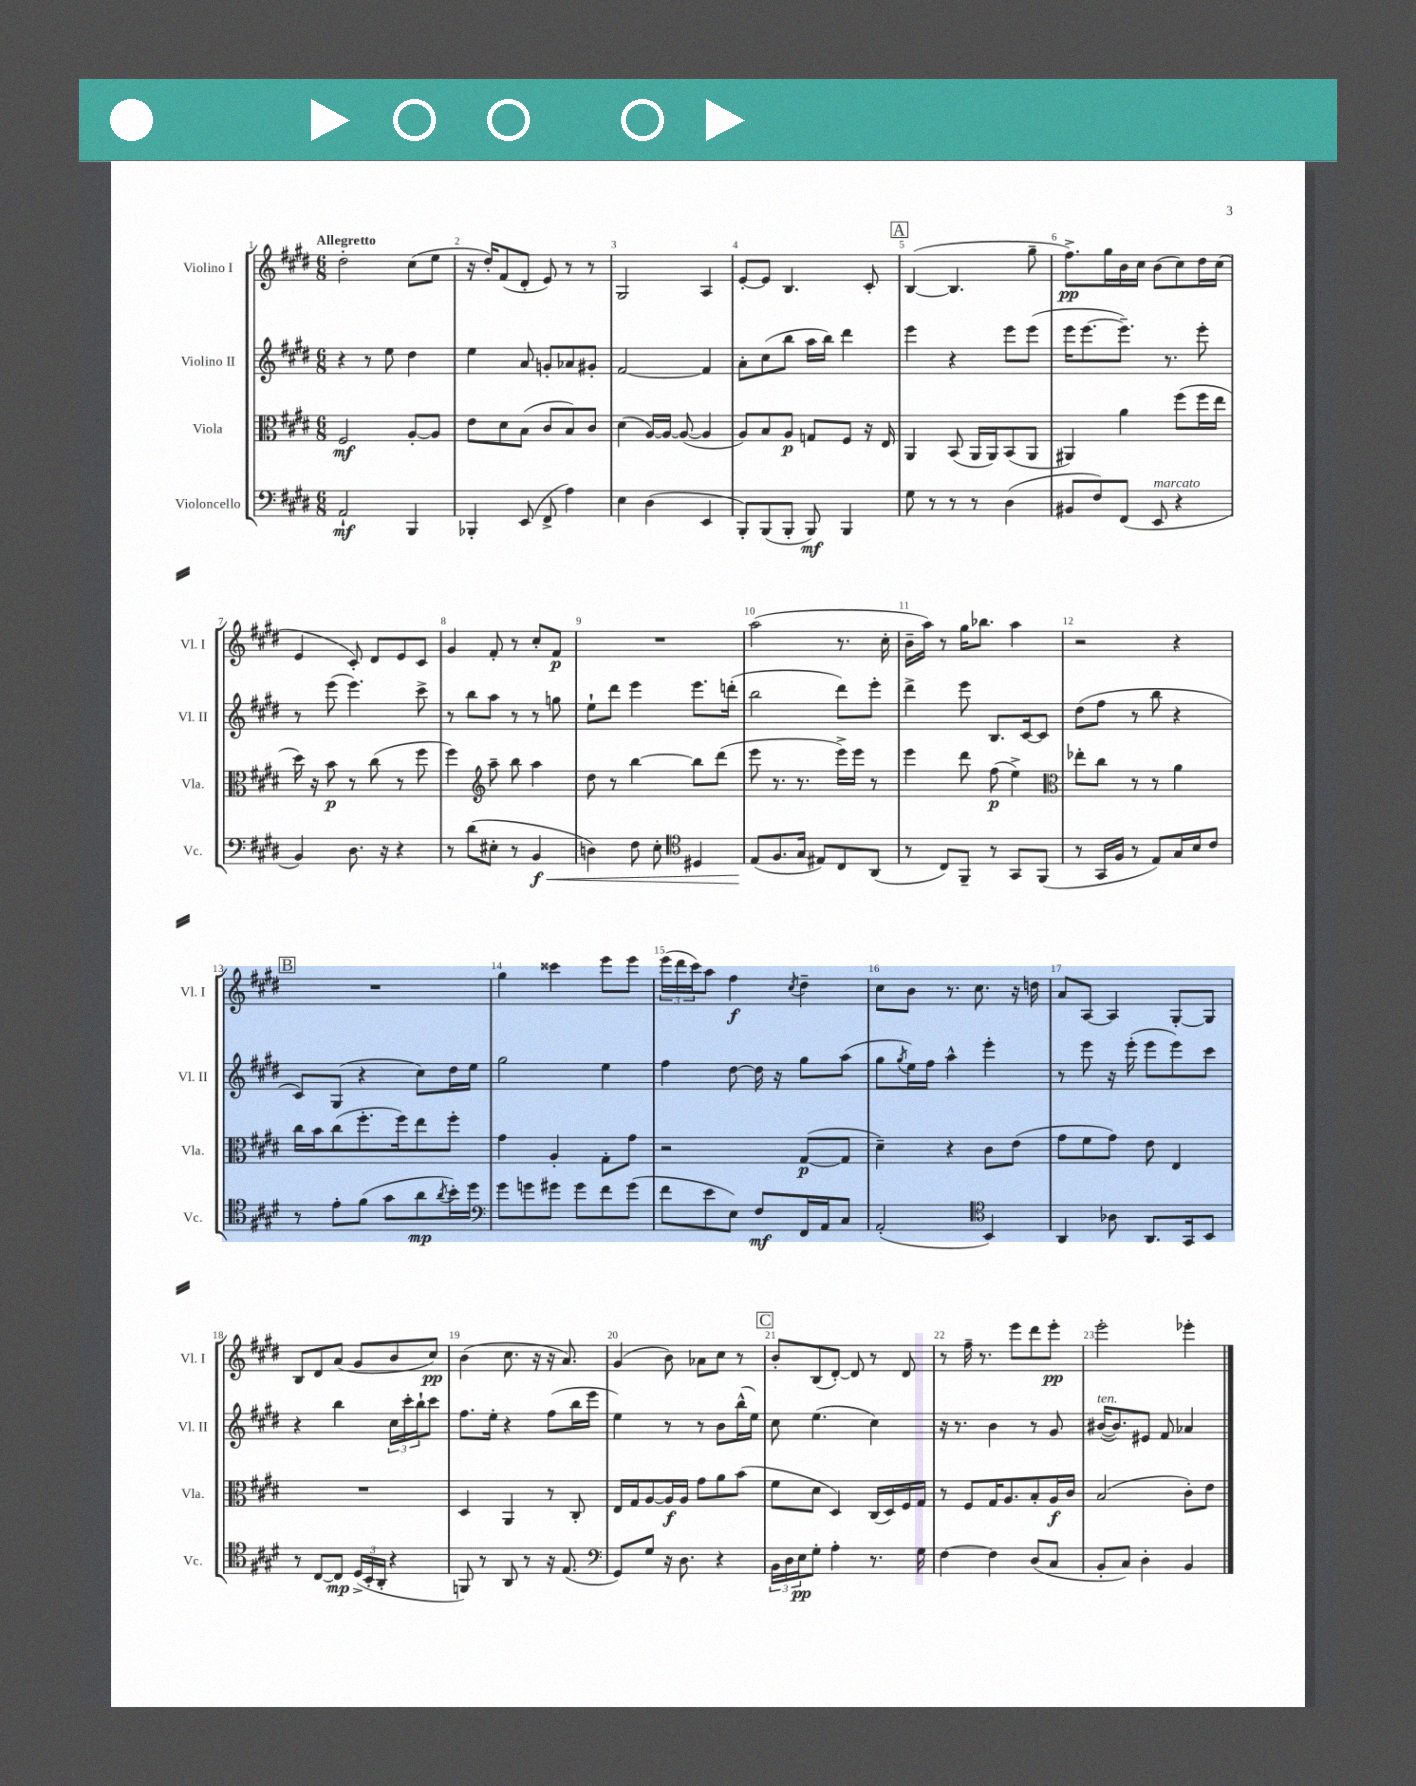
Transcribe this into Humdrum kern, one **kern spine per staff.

**kern	**dynam	**kern	**dynam	**kern	**kern	**dynam
*part4	*part4	*part3	*part3	*part2	*part1	*part1
*staff4	*staff4	*staff3	*staff3	*staff2	*staff1	*staff1
*I"Violoncello	*	*I"Viola	*	*I"Violino II	*I"Violino I	*
*I'Vc.	*	*I'Vla.	*	*I'Vl. II	*I'Vl. I	*
*clefF4	*	*clefC3	*	*clefG2	*clefG2	*
*k[f#c#g#d#]	*	*k[f#c#g#d#]	*	*k[f#c#g#d#]	*k[f#c#g#d#]	*
*M6/8	*	*M6/8	*	*M6/8	*M6/8	*
=1	=1	=1	=1	=1	=1	=1
!	!	!	!	!	!LO:TX:a:B:t=Allegretto	!
2AA`/	mf	2F#/	mf	4r	2dd#'\	.
.	.	.	.	8r	.	.
.	.	.	.	8ee\	.	.
4BBB/	.	[8A'/L	.	4dd#\	(8cc#\L	.
.	.	8A/J]	.	.	8ee\J	.
=2	=2	=2	=2	=2	=2	=2
4BBB-X'/	.	8e\L	.	4ee\	16r	.
.	.	.	.	.	16dd#'/KL)	.
.	.	8d#\	.	.	(8f#/	.
(8EE/	.	(8B\J	.	8a/	8d#'/J	.
8FF#^/	.	8c#/L	.	8gn'/L	8e/)	.
4A\)	.	8B/)	.	8a-X/	8r	.
.	.	8c#/J	.	8g#X'/J	8r	.
=3	=3	=3	=3	=3	=3	=3
4E\	.	(4d#\	.	[2f#/	2G#/	.
(4D#\	.	[16A/LL)	.	.	.	.
.	.	16A/JJ_	.	.	.	.
.	.	(8A/_	.	.	.	.
4EE/	.	4A/]	.	4f#/]	4A/	.
=4	=4	=4	=4	=4	=4	=4
8BBB'/L)	.	8A/L)	.	8a'\L	[8e'/L	.
(8BBB/	.	8B/	.	(8cc#\	8e/J]	.
8BBB'/J	.	8A/J	p	8bb\J	4.B/	.
8BBB/)	mf	8Gn/L	.	16aa\LL	.	.
.	.	.	.	16bb\JJ)	.	.
4BBB/	.	8F#/J	.	4ddd#\	.	.
.	.	16r	.	.	8c#'/	.
.	.	16E/	.	.	.	.
!!LO:REH:place=s1:t=A
=5	=5	=5	=5	=5	=5	=5
8G#\	.	4AA/	.	4eee\	([4B/	.
8r	.	.	.	.	.	.
8r	.	(8BB/	.	4r	4.B/]	.
8r	.	16AA/LL	.	.	.	.
.	.	16AA/J)	.	.	.	.
(4D#\	.	(8BB/	.	8eee\L	.	.
.	.	8AA/J	.	(8eee\J	8gg#~\	.
=6	=6	=6	=6	=6	=6	=6
8BB#X/L	.	4AA#X/)	.	16eee\KL	8.ff#^\L)	pp
.	.	.	.	[8.eee\	.	.
8F#/)	.	.	.	.	.	.
.	.	.	.	.	16gg#\L	.
(8FF#/J	.	4a\	.	8.eee~\J])	16b\	.
.	.	.	.	.	16cc#\JJ	.
!LO:TX:a:i:t=marcato	!	!	!	!	!	!
8EE/	.	.	.	.	(8b\L	.
.	.	.	.	8.r	.	.
4r	.	(8ff#\L	.	.	8cc#\)	.
.	.	16ff#\L	.	8eee'\	16dd#\L	.
.	.	16ee\JJ	.	.	(16cc#\JJ	.
!!LO:LB:g=z
=7	=7	=7	=7	=7	=7	=7
4BB/)	.	16dd#\)	.	8r	4e/	.
.	.	16r	.	.	.	.
.	.	8b\	p	(8eee\	.	.
8.D#\	.	8r	.	4.eee\)	8c#'/)	.
.	.	(8cc#\	.	.	8d#/L	.
16r	.	.	.	.	.	.
4r	.	8r	.	.	8e/	.
.	.	8ff#\	.	8ccc#^\	8c#/J	.
=8	=8	=8	=8	=8	=8	=8
8r	.	4ff#\)	.	8r	4g#/	.
(8d#\L	.	.	.	8bb\L	.	.
*	*	*clefG2	*	*	*	*
8E#X'\J	.	8aa~\	.	8aa\J	8f#'/	.
8r	.	8bb\	.	8r	8r	.
!	!LO:HP:b	!	!	!	!	!
4BB/	< f	4aa\	.	8r	8cc#'/L	.
.	.	.	.	8ggn\	8f#/J	p
=9	=9	=9	=9	=9	=9	=9
4Dn\)	.	8dd#\	.	8ee`\L	2.r	.
.	.	8r	.	8ddd#\J	.	.
8F#\	.	[4bb\	.	4eee\	.	.
8E'\	.	.	.	.	.	.
*clefC4	*	*	*	*	*	*
4D#X/	.	8bb\L]	.	8.eee\L	.	.
.	.	(8ddd#\J	.	.	.	.
.	.	.	.	(16dddn'\Jk	.	.
=10	=10	=10	=10	=10	=10	=10
(8E/L	.	8eee\	.	2bb\	(2aa\	.
8.F#/	[	8.r	.	.	.	.
16G#/Jk	.	8.r	.	.	.	.
8E#X/L)	.	.	.	.	.	.
8C#/	.	16eee^\LL)	.	8ddd#\L)	8.r	.
.	.	16eee\JJ	.	.	.	.
(8AA/J	.	8r	.	8eee'\J	.	.
.	.	.	.	.	16cc#'\	.
=11	=11	=11	=11	=11	=11	=11
8r	.	4eee\	.	4ddd#^\	16b~\LL	.
.	.	.	.	.	16aa\JJ)	.
8C#/L)	.	.	.	.	8r	.
8FF#~/J	.	8ddd#\	.	8eee\	16gg#\KL	.
.	.	.	.	.	8.bb-X\J	.
8r	.	(8ff#\	p	8.B/L	.	.
8GG#/L	.	4ee^\)	.	.	4aa\	.
.	.	.	.	[16c#/k	.	.
(8FF#/J	.	.	.	8c#/J]	.	.
=12	=12	=12	=12	=12	=12	=12
*	*	*clefC3	*	*	*	*
8r	.	8ee-X'\L	.	(8dd#\L	2r	.
16GG#/LL	.	8cc#\J	.	8ff#\J	.	.
16F#/JJ	.	.	.	.	.	.
8r	.	8r	.	8r	.	.
8E/L)	.	8r	.	8bb\	.	.
16G#/L	.	4a\	.	4r	4r	.
16B/J	.	.	.	.	.	.
8c#/J	.	.	.	.	.	.
!!LO:LB:g=z
!!LO:REH:place=s1:t=B
=13	=13	=13	=13	=13	=13	=13
8r	.	16cc#\LL	.	8c#/L)	2.r	.
.	.	16b\J	.	.	.	.
8e'\L	.	(8cc#\	.	(8G#/J	.	.
(8f#\J	.	8.ff#'\	.	4r	.	.
8g#\L	.	.	.	.	.	.
.	.	16ff#\k)	.	.	.	.
8a\	mp	8ee\	.	8cc#\L)	.	.
8qa/	.	.	.	.	.	.
16b'\L)	.	8ff#'\J	.	16dd#\L	.	.
16dd#\JJ	.	.	.	16ee\JJ	.	.
=14	=14	=14	=14	=14	=14	=14
*clefF4	*	*	*	*	*	*
8g#\L	.	4g#\	.	2gg#\	4gg#\	.
8gn\	.	.	.	.	.	.
8g#X\J	.	4A'/	.	.	4ccc##X\	.
8g#\L	.	.	.	.	.	.
8f#\	.	8G#'\L	.	4ee\	8eee\L	.
(8g#\J	.	8g#\J	.	.	8eee\J	.
=15	=15	=15	=15	=15	=15	=15
8f#\L	.	2r	.	4ff#\	(24eee\LL	.
.	.	.	.	.	24ddd#\	.
.	.	.	.	.	24ccc#\J)	.
8e\	.	.	.	.	8aa\J	.
8E\J)	.	.	.	[8dd#\	4ff#\	f
8F#/L	mf	.	.	16dd#\]	.	.
.	.	.	.	16r	.	.
.	.	.	.	.	8qcc#/	.
16FF#/L	.	([8G#/L	p	8gg#\L	4dd#~\	.
16AA/J	.	.	.	.	.	.
8C#/J	.	8G#/J]	.	(8aa\J	.	.
=16	=16	=16	=16	=16	=16	=16
(2AA'/	.	4d#~\)	.	8gg#\L	8cc#\L	.
.	.	.	.	8qgg#/	.	.
.	.	.	.	16ee\L)	8b\J	.
.	.	.	.	16ff#\JJ	.	.
.	.	4r	.	4aa^^\	8.r	.
.	.	.	.	.	8.cc#\	.
*clefC4	*	*	*	*	*	*
4BB/)	.	8c#\L	.	4eee'\	.	.
.	.	(8e\J	.	.	16r	.
.	.	.	.	.	16ddn\	.
=17	=17	=17	=17	=17	=17	=17
4AA/	.	8g#\L	.	8r	8a/L	.
.	.	8f#\	.	8eee\	[8A/J	.
8A-X\	.	8g#\J)	.	16r	4A/]	.
.	.	.	.	(16eee'\	.	.
8.AA/L	.	8e\	.	8eee\L	.	.
.	.	4E/	.	8eee\)	[8G#'/L	.
16GG#/k	.	.	.	.	.	.
8BB/J	.	.	.	8ccc#\J	8G#/J]	.
!!LO:LB:g=z
=18	=18	=18	=18	=18	=18	=18
8r	.	2.r	.	4r	8B/L	.
[8C#/L	.	.	.	.	8d#/	.
8C#/J]	mp	.	.	4bb\	(8a/J	.
(24D#^/LL	.	.	.	.	8g#/L	.
24BB'/	.	.	.	.	.	.
24AA'/JJ	.	.	.	.	.	.
4r	.	.	.	24cc#\LL	8b/	.
.	.	.	.	24ccc#'\	.	.
.	.	.	.	24bb`\J	.	.
.	.	.	.	8ccc#\J	8cc#/J)	pp
=19	=19	=19	=19	=19	=19	=19
8FFn/)	.	4D#/	.	8.ff#\L	(4b\	.
8r	.	.	.	.	.	.
.	.	.	.	16ee'\Jk	.	.
8AA/	.	4AA/	.	4r	8.cc#\	.
8r	.	.	.	.	.	.
.	.	.	.	.	16r	.
16r	.	8r	.	(8ff#\L	16r	.
(8.E/	.	.	.	.	8.a/)	.
.	.	8C#'/	.	16bb\L	.	.
.	.	.	.	16eee\JJ	.	.
=20	=20	=20	=20	=20	=20	=20
*clefF4	*	*	*	*	*	*
8GG#/L)	.	16E/LL	.	4ee\)	(4g#/	.
.	.	16G#/J	.	.	.	.
8G#/J	.	[8A/	.	.	.	.
16r	.	16A/L]	f	8r	8b\)	.
8.D#\	.	16A/JJ	.	.	.	.
.	.	8g#\L	.	8r	8a-X\L	.
4r	.	8a\	.	8b\L	8cc#\J	.
.	.	(8b\J	.	(16bb^^\L	8r	.
.	.	.	.	16ee\JJ)	.	.
!!LO:REH:place=s1:t=C
=21	=21	=21	=21	=21	=21	=21
24BB\LL	.	8f#\L	.	8cc#\	8b'/L	.
24D#\	.	.	.	.	.	.
24E\J	pp	.	.	.	.	.
8G#'\J	.	8d#\J	.	(4.ee\	(8B/	.
4A'\	.	4D#/)	.	.	[8d#'/J)	.
.	.	.	.	.	8d#/]	.
8.r	.	(16C#/LL	.	4cc#\)	8r	.
.	.	16D#/)	.	.	.	.
.	.	16F#/	.	.	8d#/	.
16G#\	.	16G#/JJ	.	.	.	.
=22	=22	=22	=22	=22	=22	=22
[4F#\	.	8r	.	16r	8r	.
.	.	.	.	8.r	.	.
.	.	8F#/L	.	.	16ff#~\	.
.	.	.	.	.	8.r	.
4F#\]	.	16G#/K	.	4b\	.	.
.	.	8.A/	.	.	.	.
.	.	.	.	.	8eee\L	.
(8D#/L	.	8B'/	.	8r	8ddd#\	.
8C#/J	.	16A/L	f	8g#/	8eee'\J	pp
.	.	16c#/JJ	.	.	.	.
=23	=23	=23	=23	=23	=23	=23
!	!	!	!	!LO:TX:a:i:t=ten.	!	!
8BB'/L	.	(2B/	.	([16b#X/KL	2eee'\	.
.	.	.	.	8.b#/])	.	.
8C#/J)	.	.	.	.	.	.
4D#'\	.	.	.	8e#X/J	.	.
.	.	.	.	8f#/	.	.
4BB/	.	8c#'\L)	.	4a-X/	4eee-X'\	.
.	.	8e\J	.	.	.	.
==	==	==	==	==	==	==
*-	*-	*-	*-	*-	*-	*-
